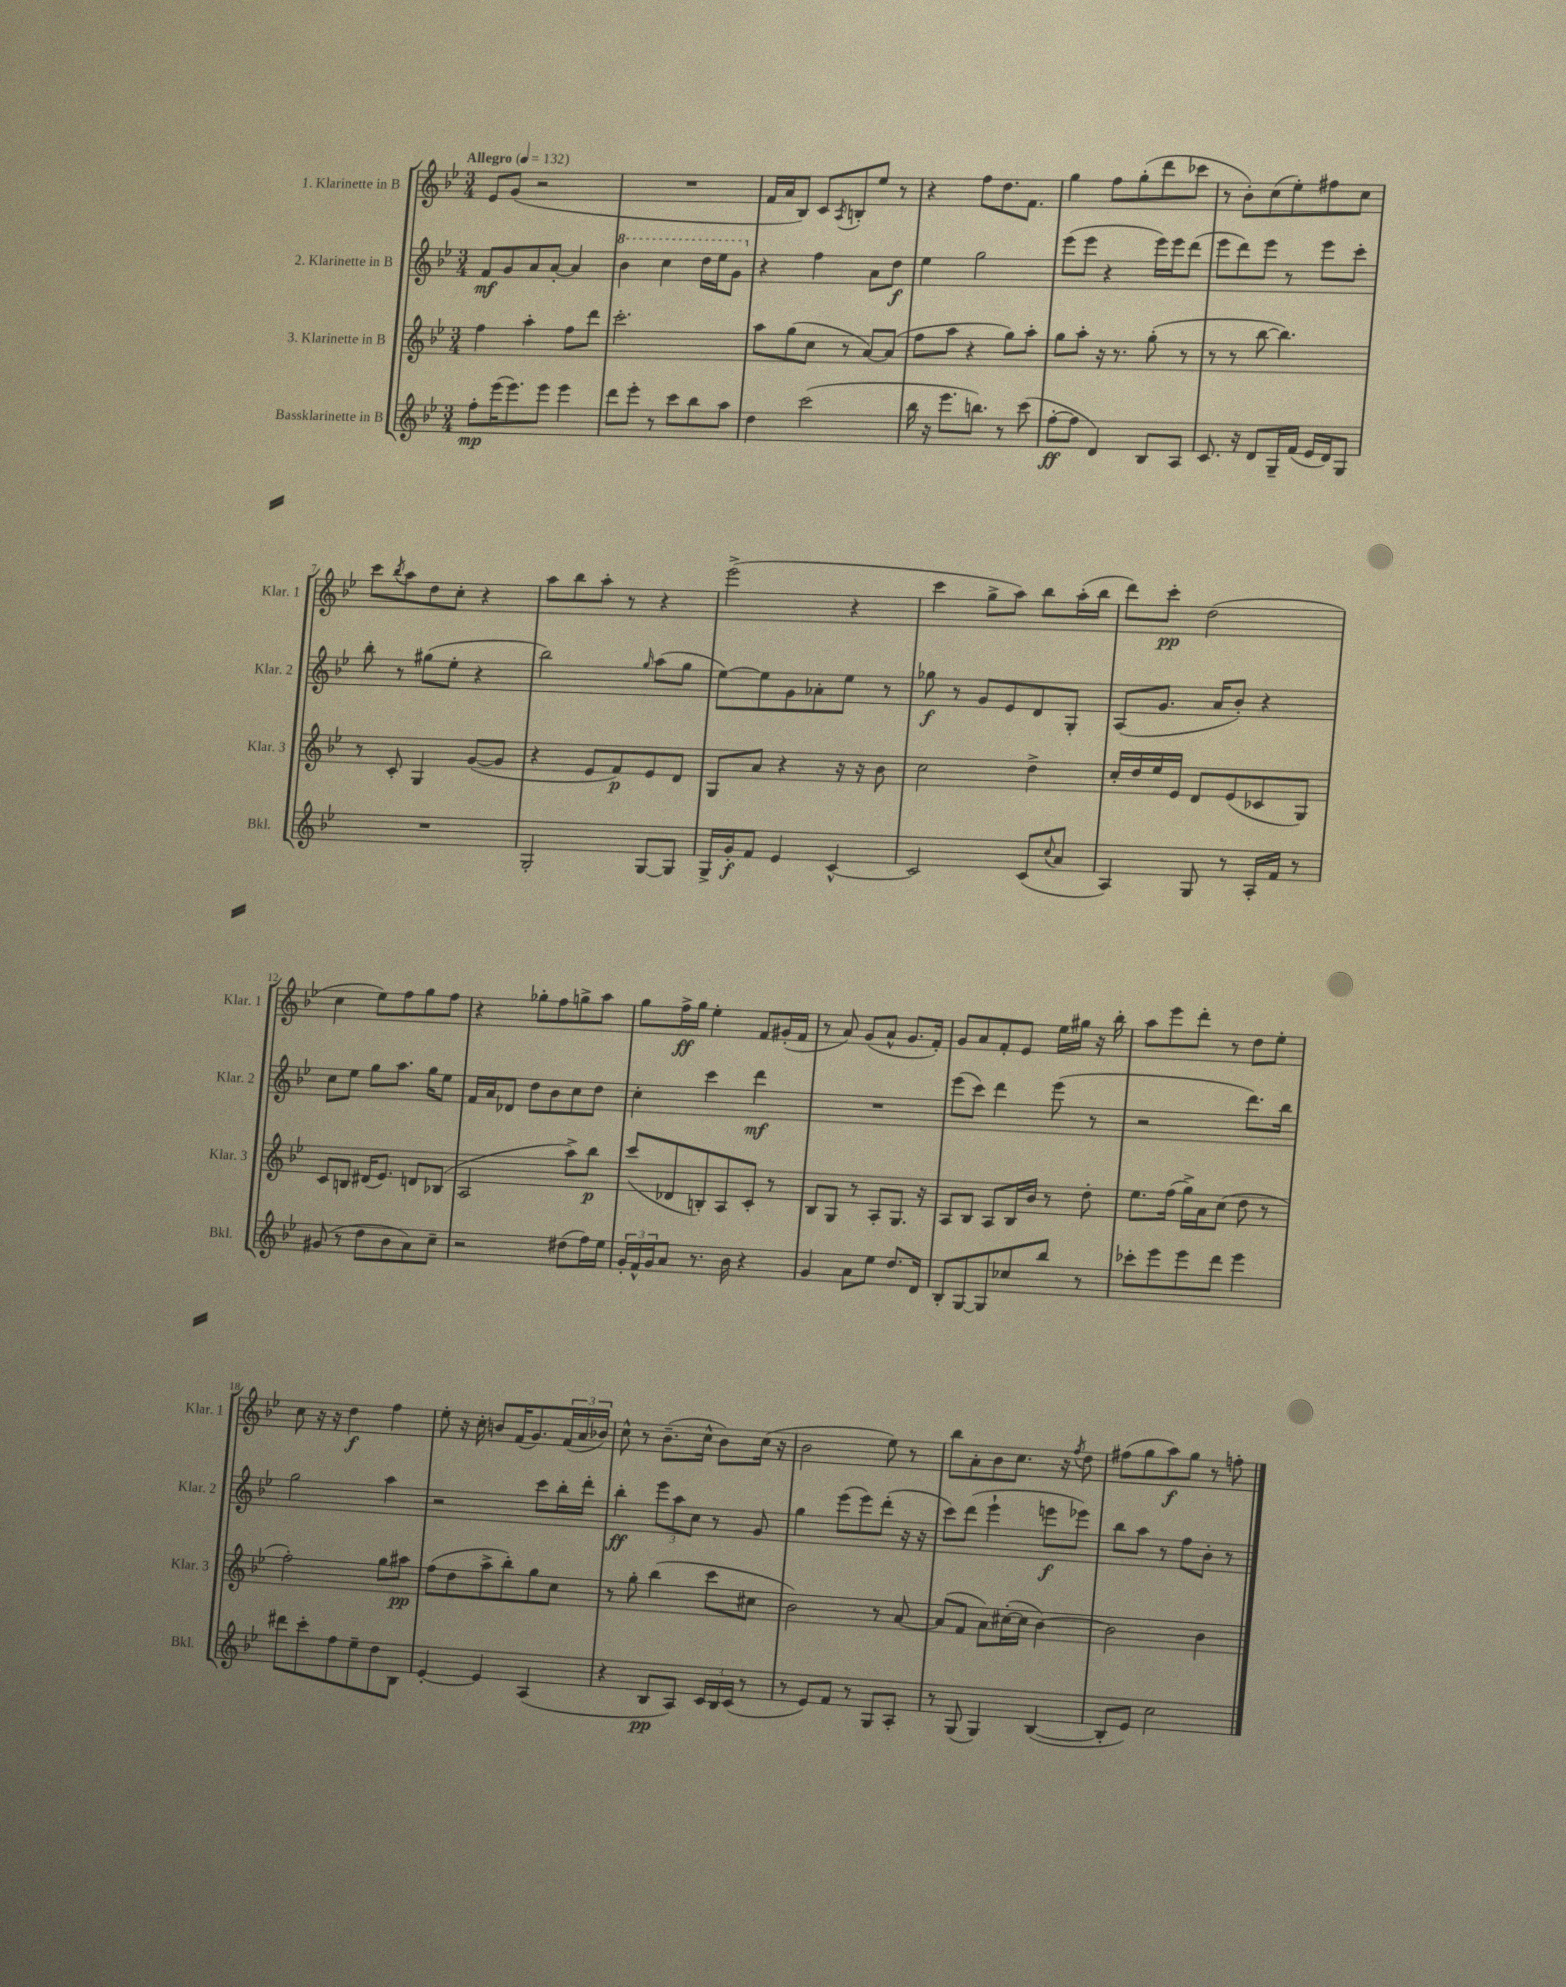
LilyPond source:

<<
\new StaffGroup <<
\new Staff = "s0" \with { instrumentName = "1. Klarinette in B" shortInstrumentName = "Klar. 1" } {
    \clef treble \key bes \major \numericTimeSignature \time 3/4 \tempo "Allegro" 4 = 132
    ees'8 g'8( r2 |
    R2. |
    f'16 a'16 bes8) c'8 \acciaccatura { a8 } b8-. ees''8 r8 |
    r4 f''8 d''8. f'8. |
    g''4 f''8 g''8-.( d'''8 ces'''8 |
    r8 bes'8-.) c''8( ees''8-.) fis''8 c''8 |
    c'''8 \acciaccatura { bes''8 } a''8 d''8 c''8-. r4 |
    a''8 bes''8 a''8-. r8 r4 |
    ees'''2->( r4 |
    c'''4 g''8-> a''8) bes''8 a''16-.( bes''16 |
    d'''8) c'''8-.\pp d''2( |
    c''4 ees''8) f''8 g''8 f''8 |
    r4 ges''8-. f''8 g''8-> a''8 |
    g''8 f''16->\ff g''16 ees''4-. f'8 gis'16-.( f'16 |
    r8 a'8) g'8( a'8-^ g'8. f'16-.) |
    g'8 a'8 f'8-. ees'8 ees''16 gis''16 r16 bes''16-. |
    a''8 ees'''8 d'''8-. r8 d''8 ees''8-. |
    c''8 r16 r16 d''4\f f''4 |
    ees''8-. r16 c''16-. b'8 f'16( g'8.) \tuplet 3/2 { f'16( a'16 bes'16) } |
    c''8-^ r8 bes'8.--( c''16-^ bes'8) c''16( r16 |
    bes'2 ees''8) r8 |
    bes''8 a'8-. bes'8 c''8. r16 \acciaccatura { f''8 } d''8 |
    fis''8( g''8 a''8\f) g''8 r8 f''8-. \bar "|." |
}
\new Staff = "s1" \with { instrumentName = "2. Klarinette in B" shortInstrumentName = "Klar. 2" } {
    \clef treble \key bes \major \numericTimeSignature \time 3/4
    f'8\mf g'8 a'8 a'8~-. a'4 |
    \ottava #1 bes''4 c'''4 d'''16 ees'''16 g''8 \ottava #0 |
    r4 f''4 a'8 d''8\f |
    ees''4 g''2 |
    ees'''8( ees'''8 r4 ees'''16) ees'''16 d'''8( |
    ees'''8 d'''8) ees'''8 r8 ees'''8 c'''8-. |
    bes''8-. r8 gis''8( ees''8-. r4 |
    bes''2) \grace { g''16 } a''8( g''8 |
    ees''8~) ees''8 g'8 aes'8-. ees''8 r8 |
    ges''8\f r8 g'8 ees'8 d'8 g8-. |
    a8( g'8. a'16 bes'8-.) r4 |
    c''8 ees''8 g''8 a''8. g''16 ees''8 |
    f'16 a'16 des'8 d''8 bes'8 c''8 d''8 |
    c''4-. c'''4 d'''4\mf |
    R2. |
    ees'''8( c'''8) d'''4 ees'''8( r8 |
    r2 d'''8.) bes''16 |
    g''2 a''4 |
    r2 c'''8 bes''16-. d'''16-. |
    bes''4-.\ff \tuplet 3/2 { ees'''8 a''8 c''8 } r8 g'8 |
    g''4 ees'''8( ees'''8) d'''8-.( r16 r16 |
    c'''8) d'''8( ees'''4-! e'''8\f ees'''8) |
    bes''8 a''8 r8 f''8 bes'8-. r8 \bar "|." |
}
\new Staff = "s2" \with { instrumentName = "3. Klarinette in B" shortInstrumentName = "Klar. 3" } {
    \clef treble \key bes \major \numericTimeSignature \time 3/4
    f''4 a''4-. f''8 d'''8 |
    c'''2.-. |
    a''8 g''8( c''8 r8 a'8~) a'8( |
    f''8 a''8 r4 g''8) a''8-. |
    g''8 a''8-. r16 r8. g''8-.( r8 |
    r8 r8 bes''8~ bes''4.) |
    r8 c'8-. g4 g'8~( g'8 |
    r4 ees'8 f'8\p) ees'8 d'8 |
    g8 a'8 r4 r16 r16 bes'8 |
    c''2 d''4-> |
    c''16-. d''16 ees''16 ees'16 d'8 ees'8( ces'8 g8) |
    c'8 b8 dis'16( ees'8.) d'8 bes8( |
    a2 a''8->) bes''8\p |
    c'''8( des'8 b8-.) a8 c'8-. r8 |
    bes8 g8 r8 a8-. g8. r16 |
    a8 bes8 a8 bes16 bes'16 r8 d''8-. |
    ees''8. f''16( g''16->) a'16 c''8( d''8 r8 |
    f''2-.) g''8 ais''8\pp |
    f''8( d''8 a''8-> bes''8-.) g''8 c''8 |
    r8 g''8-. bes''4( c'''8 cis''8 |
    bes'2) r8 a'8~ |
    a'8( f'8 a'8) cis''16~-.( cis''16 bes'4~) |
    bes'2 bes'4 \bar "|." |
}
\new Staff = "s3" \with { instrumentName = "Bassklarinette in B" shortInstrumentName = "Bkl." } {
    \clef treble \key bes \major \numericTimeSignature \time 3/4
    f''8-.\mp ees'''16( ees'''8.) ees'''8 ees'''4 |
    d'''8 ees'''8-. r8 c'''8 bes''8 a''8 |
    d''4 c'''2( |
    bes''16 r16 ees'''8. b''8.) r8 c'''8( |
    f''8~-.\ff f''8 d'4) bes8 a8 |
    c'8. r16 d'8 g16-- f'16( ees'16 d'16) g8 |
    R2. |
    g2-. g8~ g8 |
    g16-> g'16-.\f f'8 ees'4 c'4~-^ |
    c'2 c'8( \appoggiatura { c''8 } a'8 |
    a4) g8 r8 a16-. f'16 r8 |
    gis'8( r8 d''8 bes'8 a'8) c''8-- |
    r2 dis''8( f''16) ees''16 |
    \tuplet 3/2 { g'16-. f'16-^ g'16 } a'8 r8. bes'16 r4 |
    g'4 a'8 ees''8 d''8. d'16 |
    bes8-. g8~ g8 ces''8 bes''8 r8 |
    ces'''8-. ees'''8 ees'''8 d'''8 ees'''4 |
    dis'''8 c'''8-. f''8 ees''8-- d''8 bes8 |
    ees'4~-. ees'4 a4( |
    r4 bes8\pp a8) \tuplet 3/2 { c'16 bes16 c'16( } r8 |
    r8 ees'8) f'8 r8 g8 a8-. |
    r8 g8( g4) bes4~( |
    bes8-. ees'8) c''2 \bar "|." |
}
>>
>>
